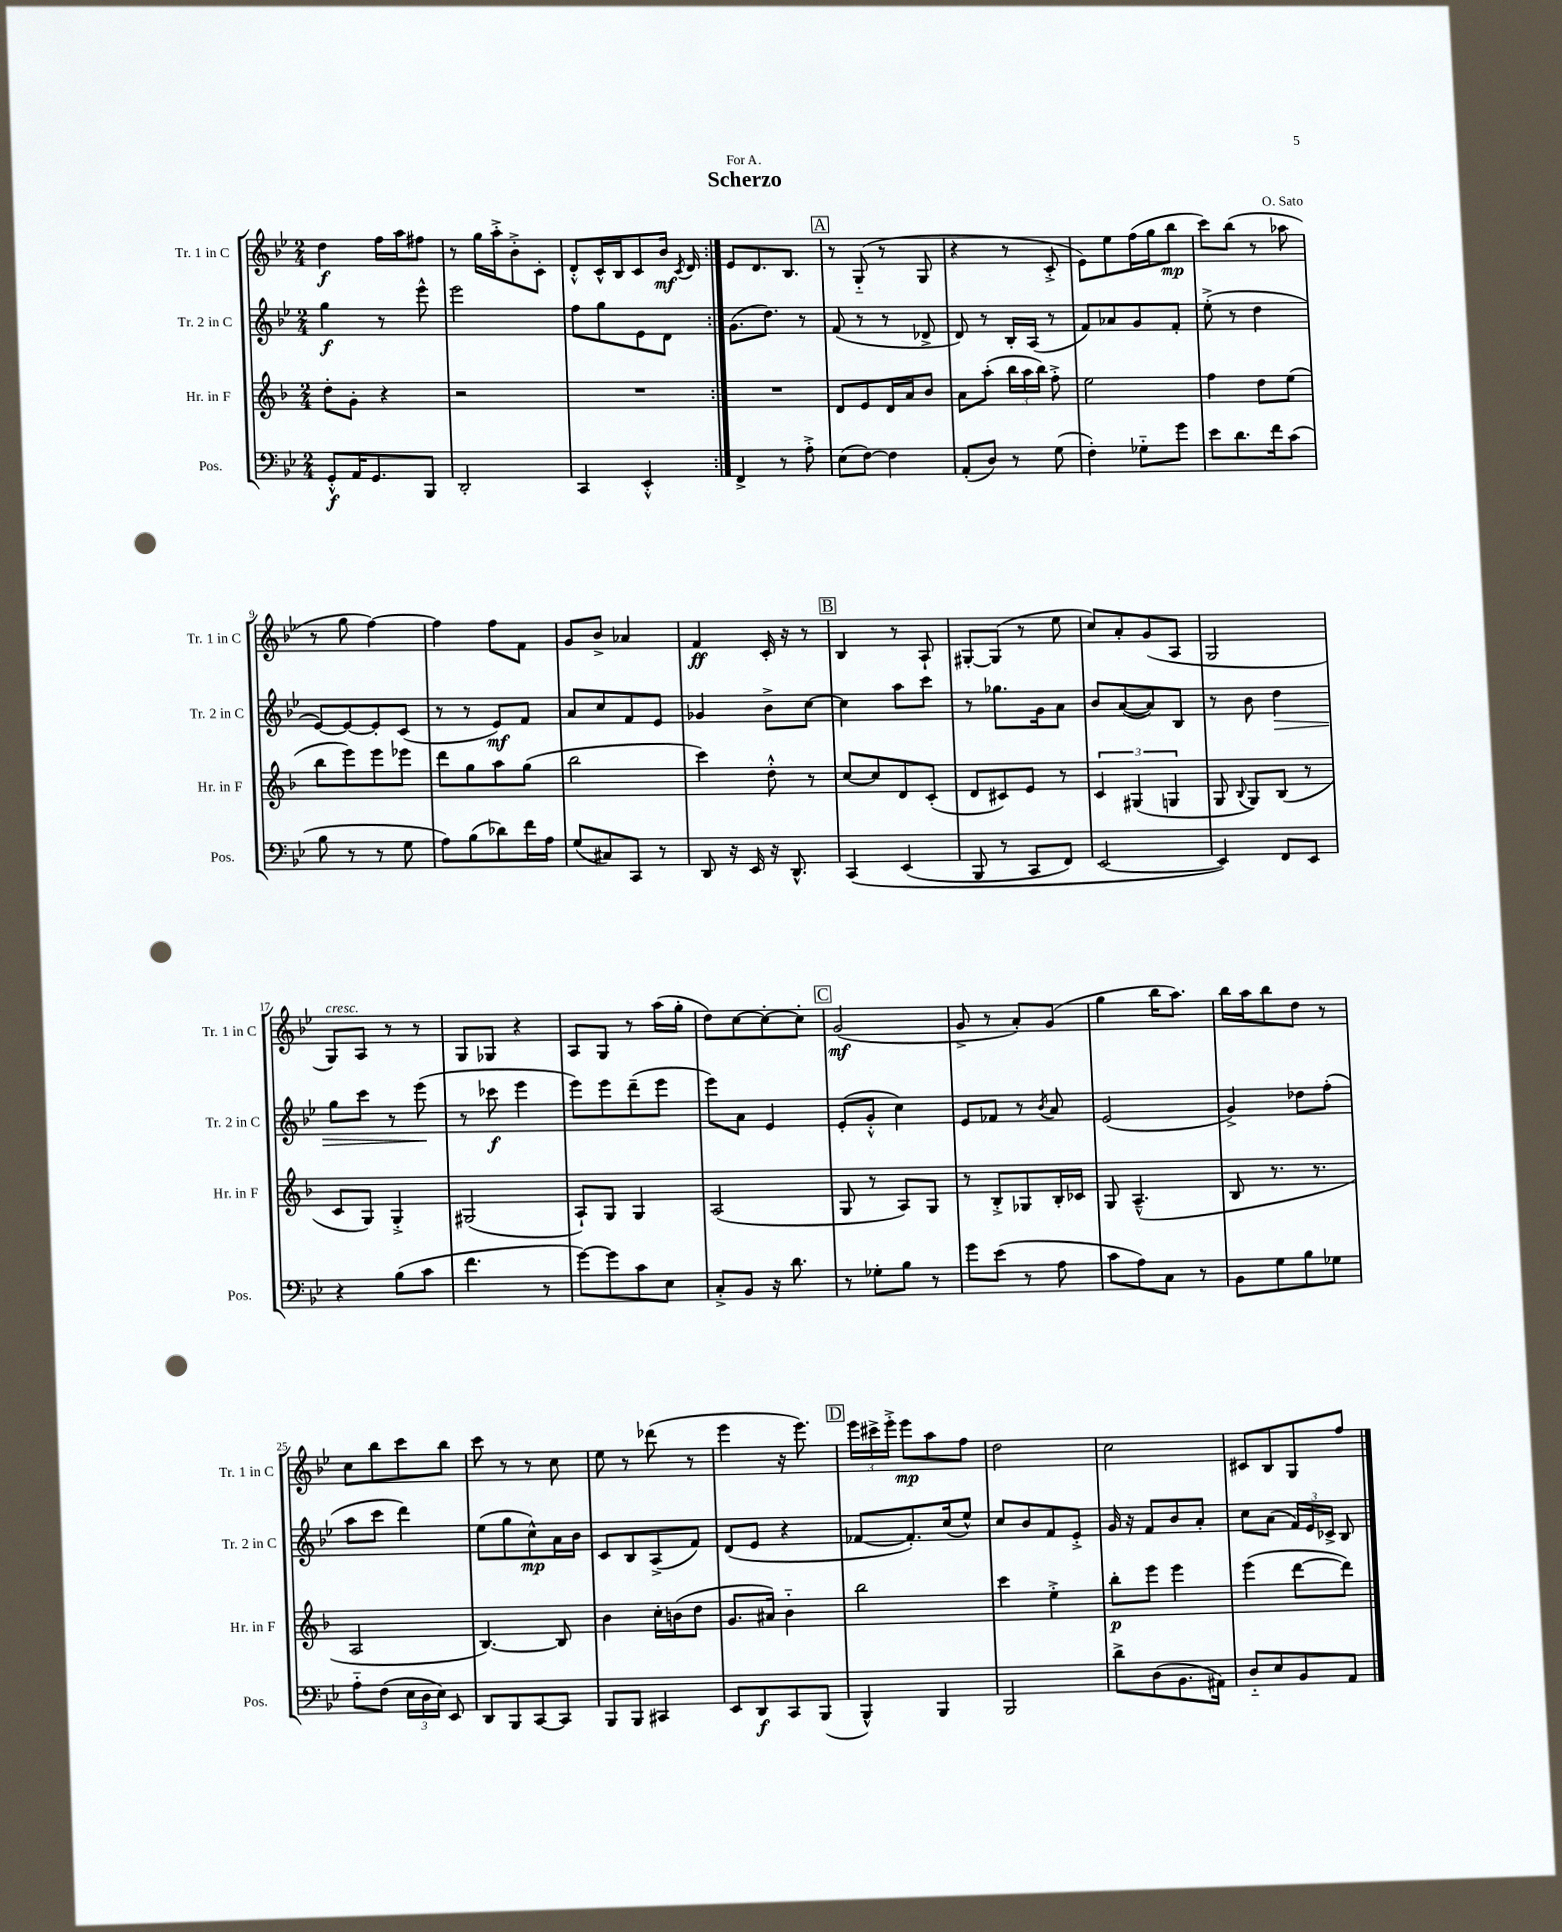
\header { title = "Scherzo" composer = "O. Sato" dedication = "For A." }
<<
\new StaffGroup <<
\new Staff = "s0" \with { instrumentName = "Tr. 1 in C" shortInstrumentName = "Tr. 1 in C" } {
    \clef treble \key bes \major \numericTimeSignature \time 2/4
    \autoBeamOff \repeat volta 2 { d''4\f f''16[ a''16 fis''8] |
    r8 g''16[ a''16-.-> bes'8-.-> c'8]-. |
    d'8[-.-^ c'16-^ bes16 c'8 bes'16]\mf \acciaccatura { c'8 } d'16 | }
    ees'8[ d'8. bes8.] |
    \mark \markup { \box "A" } r8 g8-_( r8 g8 |
    r4 r8 c'8-.-> |
    ees'8[) ees''8 f''16( g''16 bes''8]\mp |
    c'''8[) bes''8]( r8 aes''8 |
    r8 g''8 f''4~) |
    f''4 f''8[ f'8] |
    g'8[ bes'8]-> aes'4 |
    f'4\ff c'16-. r16 r8 |
    \mark \markup { \box "B" } bes4 r8 a8-! |
    gis8[~-. gis8]( r8 ees''8 |
    c''8[) a'8-. g'8( a8] |
    g2 |
    g8[^\markup { \italic "cresc." }) a8] r8 r8 |
    g8[ ges8] r4 |
    a8[ g8] r8 a''16[( g''16]-. |
    d''8[) c''8~ c''8~-. c''8]-. |
    \mark \markup { \box "C" } g'2\mf( |
    g'8-> r8 a'8[-.) g'8]( |
    g''4 bes''16[ a''8.]) |
    bes''16[ a''16 bes''8 d''8] r8 |
    c''8[ bes''8 c'''8 bes''8] |
    c'''8 r8 r8 c''8 |
    ees''8 r8 des'''8( r8 |
    ees'''4 r16 ees'''8.) |
    \mark \markup { \box "D" } \tuplet 3/2 { ees'''16[ cis'''16-> ees'''16]-.-> } ees'''8[\mp a''8 f''8] |
    d''2 |
    c''2 |
    cis'8[ bes8 g8 f''8] \bar "|." |
}
\new Staff = "s1" \with { instrumentName = "Tr. 2 in C" shortInstrumentName = "Tr. 2 in C" } {
    \clef treble \key bes \major \numericTimeSignature \time 2/4
    \autoBeamOff \repeat volta 2 { g''4\f r8 ees'''8-^ |
    ees'''2 |
    f''8[ g''8 ees'8 d'8] | }
    g'8.[( d''8.]) r8 |
    \mark \markup { \box "A" } f'8( r8 r8 des'8-> |
    d'8) r8 bes16[-. a16]( r8 |
    f'8[) aes'8 g'8 f'8]-. |
    ees''8-.->( r8 d''4 |
    ees'8[~) ees'8~ ees'8-. c'8]( |
    r8 r8 ees'8[\mf) f'8] |
    a'8[ c''8 f'8 ees'8] |
    ges'4 bes'8[-> c''8]~ |
    \mark \markup { \box "B" } c''4 a''8[ c'''8] |
    r8 ges''8.[ g'16 a'8] |
    bes'8[ a'8~( a'8) bes8] |
    r8 bes'8 d''4\> |
    g''8[ c'''8] r8 ees'''8\!( |
    r8 ces'''8\f ees'''4 |
    ees'''8[) ees'''8 d'''8--( ees'''8] |
    ees'''8[) a'8] ees'4 |
    \mark \markup { \box "C" } ees'8[-.( g'8]-.-^ c''4) |
    ees'8[ fes'8] r8 \acciaccatura { bes'8 } a'8 |
    ees'2( |
    g'4->) des''8[ f''8]-.( |
    a''8[ c'''8] d'''4) |
    ees''8[( g''8 c''8-^\mp) a'16 bes'16] |
    c'8[ bes8 a8->( f'8]) |
    d'8[( ees'8] r4 |
    \mark \markup { \box "D" } fes'8[~ fes'8.-.) c''16( ees''8]-^) |
    c''8[ bes'8 f'8 ees'8]-.-> |
    g'16 r16 f'8[ bes'8 a'8]-. |
    c''8[ a'8]( \tuplet 3/2 { f'16[) ees'16 ces'16]-> } bes8 \bar "|." |
}
\new Staff = "s2" \with { instrumentName = "Hr. in F" shortInstrumentName = "Hr. in F" } {
    \clef treble \key f \major \numericTimeSignature \time 2/4
    \autoBeamOff \repeat volta 2 { d''8[-. g'8]-. r4 |
    r2 |
    R2 | }
    R2 |
    \mark \markup { \box "A" } d'8[ e'8 d'16 a'16 bes'8] |
    a'8[ a''8]-.( \tuplet 3/2 { bes''16[ a''16 bes''16]) } f''8-.-> |
    e''2 |
    f''4 d''8[ e''8]( |
    bes''8[ e'''8) e'''8 ees'''8] |
    d'''8[ g''8 a''8 g''8]( |
    bes''2 |
    c'''4) d''8-.-^ r8 |
    \mark \markup { \box "B" } c''8[~ c''8 d'8 c'8]-.( |
    d'8[ cis'8) e'8] r8 |
    \tuplet 3/2 { c'4 gis4( g4 } |
    g8 \appoggiatura { bes8 } g8[) bes8]( r8 |
    c'8[ g8]) g4-.-> |
    gis2( |
    a8[-!) g8] g4 |
    a2( |
    \mark \markup { \box "C" } g8 r8 a8[) g8] |
    r8 bes8[-.-> ges8 bes16-. ces'16] |
    g8 a4.---^( |
    bes8 r8. r8. |
    a2 |
    bes4.~) bes8 |
    bes'4 c''16[-. b'16( d''8] |
    g'8.[ ais'16]) bes'4-_ |
    \mark \markup { \box "D" } bes''2 |
    c'''4 e''4-.-> |
    bes''8[-.\p e'''8] e'''4 |
    e'''4( d'''8[~ d'''8]) \bar "|." |
}
\new Staff = "s3" \with { instrumentName = "Pos." shortInstrumentName = "Pos." } {
    \clef bass \key bes \major \numericTimeSignature \time 2/4
    \autoBeamOff \repeat volta 2 { g,8[-.-^\f a,16 g,8. bes,,8] |
    d,2-. |
    c,4 ees,4-.-^ | }
    f,4-> r8 a8-.-> |
    \mark \markup { \box "A" } ees8[( f8]~) f4 |
    a,8[-.( d8]) r8 g8( |
    f4-.) ges8[-_ g'8] |
    ees'8[ d'8. f'16 c'8]( |
    bes8 r8 r8 g8 |
    a8[) bes8( des'8) f'16 a16] |
    g8[( cis8) c,8] r8 |
    d,8 r16 ees,16 r16 d,8.-^ |
    \mark \markup { \box "B" } c,4\( ees,4( |
    bes,,8 r8 c,8[ f,8]) |
    ees,2~ |
    ees,4\) f,8[ ees,8] |
    r4 bes8[( c'8] |
    f'4. r8 |
    g'8[~) g'8 c'8 ees8] |
    c8[-.-> bes,8] r16 d'8. |
    \mark \markup { \box "C" } r8 ges8[-. bes8] r8 |
    g'8[ ees'8]( r8 a8 |
    c'8[ a8) c8] r8 |
    bes,8[ g8 bes8 ges8] |
    a8[-_ f8]( \tuplet 3/2 { ees16[ d16 ees16]) } ees,8 |
    d,8[ bes,,8 c,8~ c,8] |
    bes,,8[ bes,,8] cis,4 |
    ees,8[ d,8\f c,8 bes,,8]( |
    \mark \markup { \box "D" } bes,,4-^) bes,,4 |
    bes,,2 |
    d'8[-> d8( bes,8. ais,16]) |
    d8[-_ ees8 bes,8 a,8] \bar "|." |
}
>>
>>
